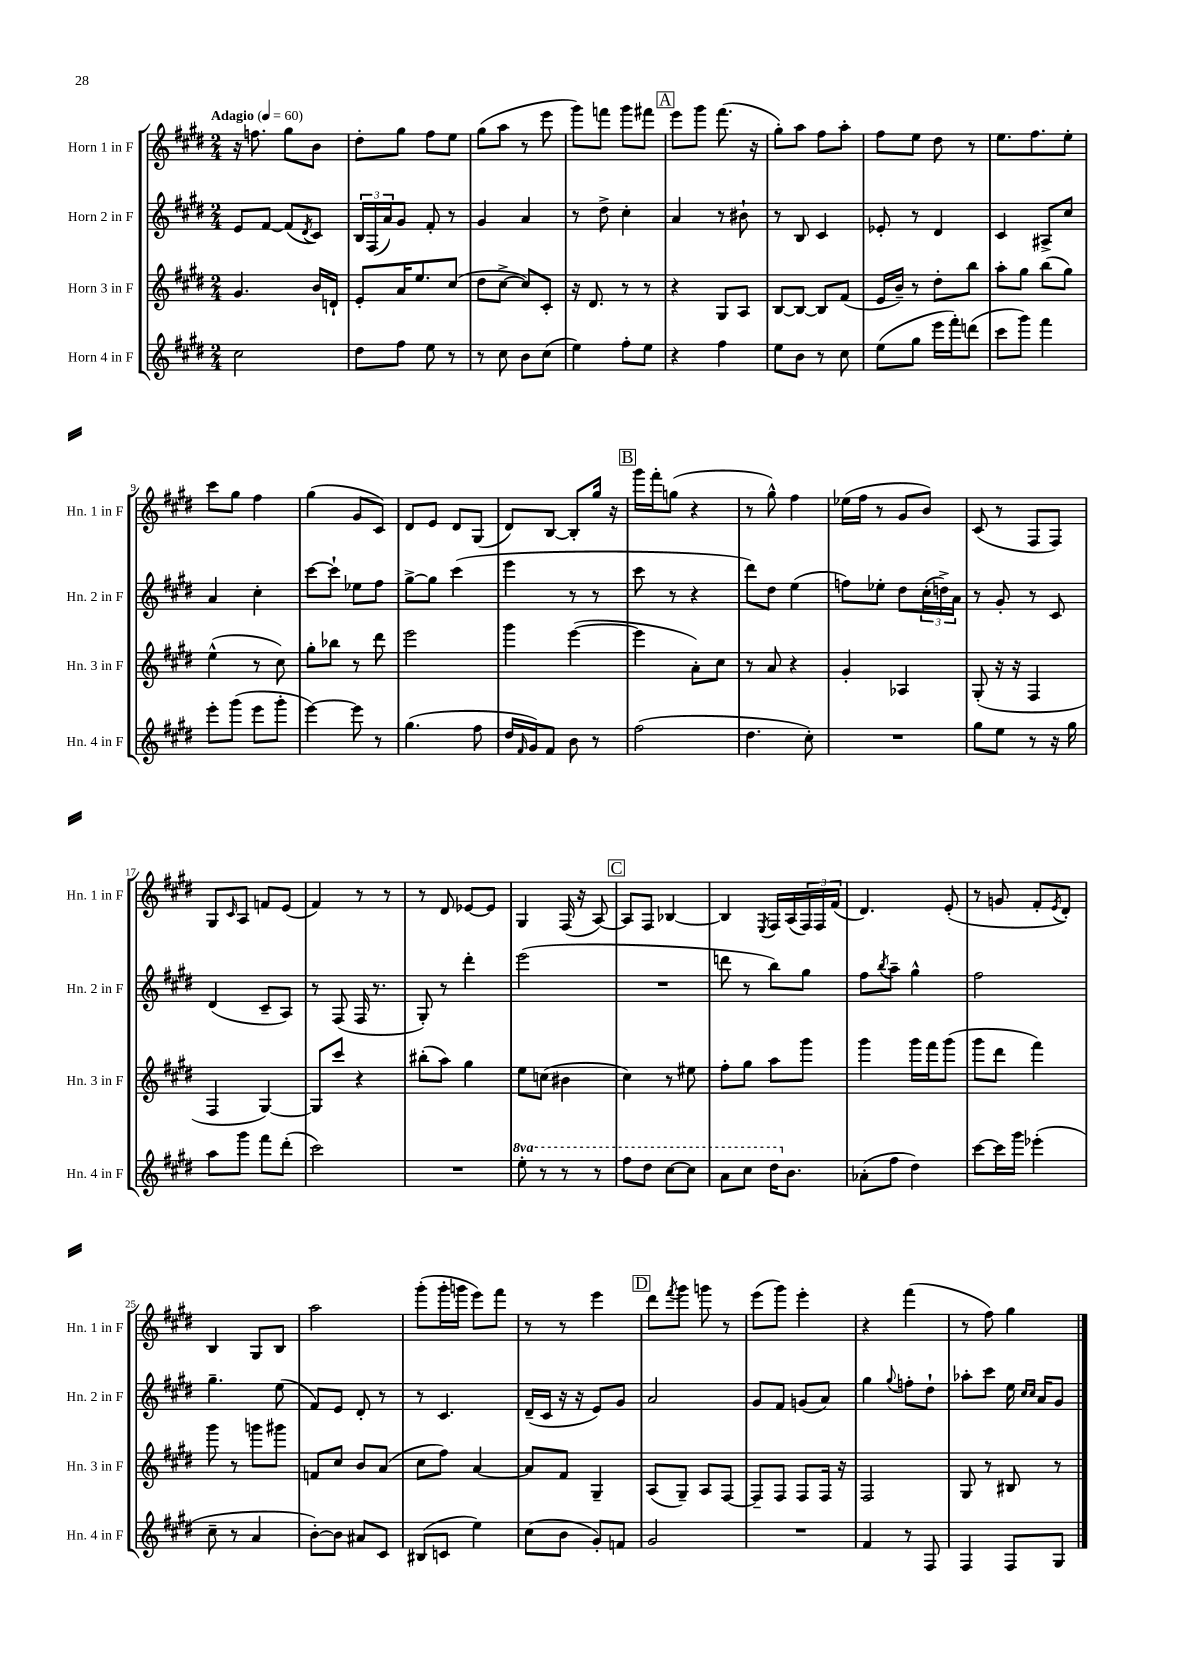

**kern	**kern	**kern	**kern
*part4	*part3	*part2	*part1
*staff4	*staff3	*staff2	*staff1
*I"Horn 4 in F	*I"Horn 3 in F	*I"Horn 2 in F	*I"Horn 1 in F
*I'Hn. 4 in F	*I'Hn. 3 in F	*I'Hn. 2 in F	*I'Hn. 1 in F
*clefG2	*clefG2	*clefG2	*clefG2
*k[f#c#g#d#]	*k[f#c#g#d#]	*k[f#c#g#d#]	*k[f#c#g#d#]
*M2/4	*M2/4	*M2/4	*M2/4
*MM60	*MM60	*MM60	*MM60
=1	=1	=1	=1
!	!	!	!LO:TX:a:B:t=Adagio
2cc#\	4.g#/	8e/L	16r
.	.	.	8.ffn\
.	.	[8f#/J	.
.	.	(8f#/L]	8gg#\L
.	.	8qd#/	.
.	16b/LL	8c#/J)	8b\J
.	16dn`/JJ	.	.
=2	=2	=2	=2
8dd#\L	8e'/L	24B/LL	8dd#'\L
.	.	(24F#/	.
.	.	24a/J)	.
8ff#\J	16a/K	8g#/J	8gg#\J
.	8.ee/	.	.
8ee\	.	8f#'/	8ff#\L
8r	(8cc#/J	8r	8ee\J
=3	=3	=3	=3
8r	8dd#\L	4g#/	(8gg#\L
8cc#\	[8cc#^\J	.	8aa\J
8b\L	8cc#/L])	4a/	8r
(8cc#\J	8c#'/J	.	8eee\
=4	=4	=4	=4
4ee\)	16r	8r	8ggg#\L)
.	8.d#/	.	.
.	.	8dd#^\	8fffn\J
8ff#'\L	8r	4cc#'\	8ggg#\L
8ee\J	8r	.	8fff#X\J
!!LO:REH:place=s1:t=A
=5	=5	=5	=5
4r	4r	4a/	8eee\L
.	.	.	8ggg#\J
4ff#\	8G#/L	8r	(8.fff#\
.	8A/J	8b#X`\	.
.	.	.	16r
=6	=6	=6	=6
8ee\L	[8B/L	8r	8gg#'\L)
8b\J	8B/J_	8B/	8aa\J
8r	8B/L]	4c#/	8ff#\L
8cc#\	(8f#/J	.	8aa'\J
=7	=7	=7	=7
(8ee\L	16e/LL	8e-X'/	8ff#\L
.	16b~/JJ)	.	.
8gg#\J	8r	8r	8ee\J
16eee\LL	8dd#'\L	4d#/	8dd#\
16fff#'\J)	.	.	.
(8dddn\J	8bb\J	.	8r
=8	=8	=8	=8
8ccc#\L	8aa'\L	4c#/	8.ee\L
8ggg#\J)	8gg#\J	.	.
.	.	.	8.ff#\
4fff#\	(8bb\L	8A#X^/L	.
.	8gg#\J)	8cc#/J	8ee'\J
!!LO:LB:g=z
=9	=9	=9	=9
8eee'\L	(4ee^^\	4a/	8ccc#\L
(8ggg#\J	.	.	8gg#\J
8eee\L	8r	4cc#'\	4ff#\
8ggg#'\J	8cc#\)	.	.
=10	=10	=10	=10
[4eee\)	8gg#'\L	[8ccc#\L	(4gg#\
.	8bb-X\J	8ccc#`\J]	.
8eee\]	8r	8ee-X\L	8g#/L
8r	8ddd#\	8ff#\J	8c#/J)
=11	=11	=11	=11
(4.gg#\	2eee\	[8gg#^\L	8d#/L
.	.	8gg#\J]	8e/J
.	.	(4ccc#\	8d#/L
8ff#\	.	.	(8G#/J
=12	=12	=12	=12
16dd#/LL	4ggg#\	4eee\	8d#/L)
16qqf#/	.	.	.
16g#/J)	.	.	.
8f#/J	.	.	[8B/J
8b\	([4eee\	8r	8B'/L]
8r	.	8r	16gg#/Jk
.	.	.	16r
!!LO:REH:place=s1:t=B
=13	=13	=13	=13
(2ff#\	4eee\]	8ccc#\	16ggg#\LL
.	.	.	16fff#'\J
.	.	8r	(8ggn\J
.	8a'\L)	4r	4r
.	8cc#\J	.	.
=14	=14	=14	=14
4.dd#\	8r	8ddd#\L)	8r
.	8a/	8dd#\J	8gg#^^\)
.	4r	(4ee\	4ff#\
8cc#'\)	.	.	.
=15	=15	=15	=15
2r	4g#'/	8ffn\L)	(16ee-X\LL
.	.	.	16ff#\JJ
.	.	8ee-X'\J	8r
.	4A-X/	8dd#\L	8g#/L
.	.	(24cc#'\L	8b/J)
.	.	24ddn^\)	.
.	.	24a\JJ	.
=16	=16	=16	=16
8gg#\L	(8G#'/	8r	(8c#/
8ee\J	16r	8g#'/	8r
.	16r	.	.
8r	4F#/	8r	8F#/L
16r	.	8c#/	8F#/J)
16gg#\	.	.	.
!!LO:LB:g=z
=17	=17	=17	=17
8aa\L	4F#/	(4d#/	8G#/L
.	.	.	16qqc#/
8ggg#\J	.	.	8A/J
8fff#\L	[4G#/)	8c#~/L	8fn/L
(8ddd#'\J	.	8A/J)	(8e/J
=18	=18	=18	=18
2ccc#\)	8G#/L]	8r	4f#/)
.	8ccc#/J	(8F#/	.
.	4r	16F#/	8r
.	.	8.r	.
.	.	.	8r
=19	=19	=19	=19
2r	(8bb#X'\L	8G#'/)	8r
.	8aa\J)	8r	8d#/
.	4gg#\	4ddd#'\	[8e-X/L
.	.	.	8e-/J]
=20	=20	=20	=20
*8va	*	*	*
8eee'\	8ee\L	(2eee\	4G#/
8r	(8ccn\J	.	.
8r	4b#X\	.	(16F#/
.	.	.	16r
8r	.	.	[8A/)
!!LO:REH:place=s1:t=C
=21	=21	=21	=21
8fff#\L	4cc#\)	2r	8A/L]
8ddd#\J	.	.	8F#/J
[8ccc#\L	8r	.	[4B-X/
8ccc#\J]	8ee#X\	.	.
=22	=22	=22	=22
8aa\L	8ff#'\L	8dddn\	4B-/]
8ccc#\J	8gg#\J	8r	.
.	.	.	8qE/
16ddd#\KL	8aa\L	8bb\L)	16F#/LL
*X8va	*	*	*
8.b\J	.	.	(16A/
.	8ggg#\J	8gg#\J	24F#/)
.	.	.	24F#/
.	.	.	(24f#/JJ
=23	=23	=23	=23
(8a-X'\L	4ggg#\	8ff#\L	4.d#/)
.	.	8qbb/	.
8ff#\J	.	8aa~\J	.
4dd#\)	16ggg#\LL	4gg#^^\	.
.	16fff#\J	.	.
.	(8ggg#\J	.	(8e'/
=24	=24	=24	=24
[8ccc#\L	8ggg#\L	2ff#\	8r
16ccc#\L]	8ddd#\J	.	8gn/
16ggg#\JJ	.	.	.
(4eee-X'\	4fff#\)	.	8f#'/L
.	.	.	8qe/
.	.	.	8d#'/J)
!!LO:LB:g=z
=25	=25	=25	=25
8cc#~\	8ggg#\	4.gg#~\	4B/
8r	8r	.	.
4a/	8gggn\L	.	8G#/L
.	8ggg#X\J	(8ee\	8B/J
=26	=26	=26	=26
[8b'\L)	8fn/L	8f#/L)	2aa\
8b\J]	8cc#/J	8e/J	.
8a#X/L	8b/L	8d#'/	.
8c#/J	(8a/J	8r	.
=27	=27	=27	=27
(8B#X/L	8cc#\L	8r	(8ggg#'\L
8cn/J	8ff#\J)	4.c#/	16ggg#'\L
.	.	.	16gggn\JJ
4ee\)	[4a/	.	8eee\L)
.	.	.	8fff#\J
=28	=28	=28	=28
(8cc#\L	8a/L]	(16d#~/LL	8r
.	.	16c#/JJ	.
8b\J	8f#/J	16r	8r
.	.	16r	.
8g#'/L)	4G#~/	8e/L)	4eee\
8fn/J	.	8g#/J	.
!!LO:REH:place=s1:t=D
=29	=29	=29	=29
2g#/	(8A/L	2a/	8ddd#\L
.	.	.	8qfff#/
.	8G#~/J)	.	8ggg#\J
.	8A/L	.	8gggn\
.	[8F#/J	.	8r
=30	=30	=30	=30
2r	8F#~/L]	8g#/L	(8eee\L
.	8F#/J	8f#/J	8ggg#\J)
.	8F#/L	(8gn/L	4eee'\
.	16F#/Jk	8a/J)	.
.	16r	.	.
=31	=31	=31	=31
4f#/	2F#/	4gg#\	4r
.	.	8qqgg#/	.
8r	.	8ffn'\L	(4fff#\
8F#/	.	8dd#`\J	.
=32	=32	=32	=32
4F#/	8G#/	8aa-X'\L	8r
.	8r	8ccc#\J	8ff#\)
8F#/L	8B#X/	16ee\	4gg#\
.	.	16qqcc#/LL	.
.	.	16qqcc#/JJ	.
.	.	16a/KL	.
8G#/J	8r	8g#/J	.
==	==	==	==
*-	*-	*-	*-
